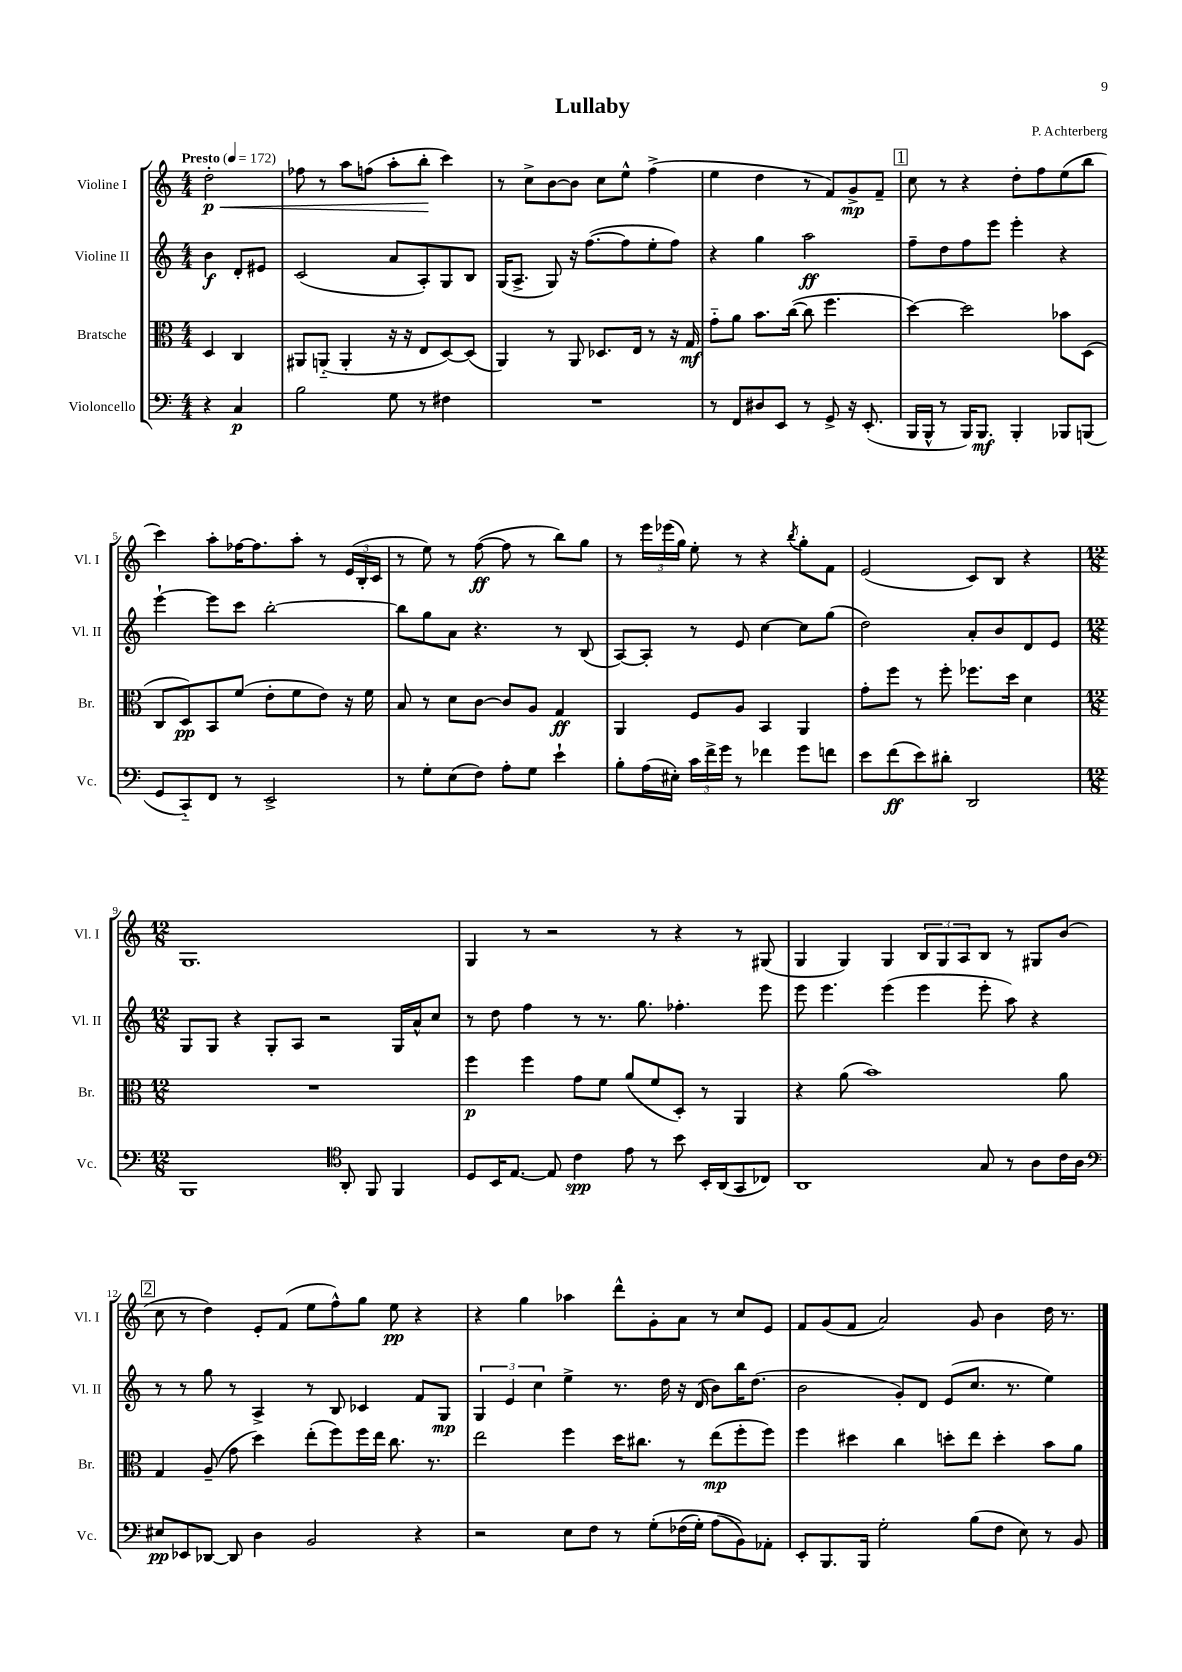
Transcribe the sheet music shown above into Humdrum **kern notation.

**kern	**kern	**kern	**kern
*staff4	*staff3	*staff2	*staff1
*clefF4	*clefC3	*clefG2	*clefG2
*k[]	*k[]	*k[]	*k[]
*M4/4	*M4/4	*M4/4	*M4/4
*MM172	*MM172	*MM172	*MM172
4r	4D	4b	2dd'
4C	4C	8d'	.
.	.	8e#	.
=	=	=	=
2B	8AA#	(2c	8ff-
.	(8AA'~	.	8r
.	4AA'	.	8aa
.	.	.	(8ff
8G	16r	8a	8aa'
.	16r	.	.
8r	8E	8A')	8bb'
4F#	[8D)	8G	4ccc)
.	(8D]	8B	.
=	=	=	=
1r	4AA)	(16G	8r
.	.	8.A^	.
.	.	.	8cc^
.	8r	8G)	[8b
.	8AA	16r	8b]
.	.	([8.ff	.
.	8.D-	.	8cc
.	.	8ff]	8ee^^
.	16E	.	.
.	8r	8ee'	(4ff^
.	16r	8ff)	.
.	16G	.	.
=	=	=	=
8r	8g'~	4r	4ee
8FF	8a	.	.
8D#	8.b	4gg	4dd
8EE	.	.	.
.	([16cc	.	.
8r	8cc]	2aa	8r
8GG^	4.ff	.	8f)
16r	.	.	8g^
(8.EE'	.	.	.
.	.	.	8f~
=	=	=	=
16BBB	[4dd)	8ff~	8cc
16BBB^^	.	.	.
8r	.	8dd	8r
16BBB)	2dd]	8ff	4r
8.BBB	.	.	.
.	.	8eee	.
4BBB'	.	4eee'	8dd'
.	.	.	8ff
8BBB-	8b-	4r	(8ee
(8BBB	(8D	.	8bb
=	=	=	=
8GG	8C	[4eee`	4ccc)
8CC'~)	8D)	.	.
8FF	8BB	8eee]	8aa'
8r	(8f	8ccc	[16ff-
.	.	.	8.ff-]
2EE^	8e'	[2bb'	.
.	8f	.	8aa'
.	8e)	.	8r
.	16r	.	(24e
.	.	.	24B'
.	16f	.	.
.	.	.	24c
=	=	=	=
8r	8B	8bb]	8r
8G'	8r	8gg	8ee)
(8E	8d	8a	8r
8F)	[8c	4.r	([8ff
8A'	8c]	.	8ff]
8G	8A	.	8r
4e`	4G	8r	8bb)
.	.	(8B	8gg
=	=	=	=
8B'	4AA	[8A)	8r
(16A	.	8A']	24eee
.	.	.	(24eee-
16E#')	.	.	.
.	.	.	24gg)
24c	8F	8r	8ee'
24f^	.	.	.
24g	.	.	.
8r	8A	8e	8r
4f-	4BB	[4cc	4r
.	.	.	8qbb
8g	4AA	8cc]	8gg'
8f	.	(8gg	8f
=	=	=	=
8e	8g'	2dd)	(2e
(8f	8ff	.	.
8e)	8r	.	.
8d#'	8ff'	.	.
2DD	8.ff-	8a'	8c)
.	.	8b	8B
.	16dd	.	.
.	4d	8d	4r
.	.	8e	.
=	=	=	=
*M12/8	*M12/8	*M12/8	*M12/8
1BBB	1.r	8G	1.G
.	.	8G	.
.	.	4r	.
.	.	8G'	.
.	.	8A	.
.	.	2r	.
*clefC4	*	*	*
8AA'	.	.	.
8FF	.	.	.
4FF	.	16G	.
.	.	16a^^	.
.	.	8cc	.
=	=	=	=
8D	4ff	8r	4G
16BB	.	8dd	.
[8.E	.	.	.
.	4ff	4ff	8r
8E]	.	.	2r
4c	8g	8r	.
.	8f	8.r	.
8e	(8a	.	.
.	.	8.gg	.
8r	8f	.	8r
8b	8D')	4.ff-'	4r
16BB'	8r	.	.
(16AA	.	.	.
8GG	4AA	.	8r
8C-)	.	8eee	(8G#
=	=	=	=
1AA	4r	8eee	4G
.	.	4.eee	.
.	(8a	.	4G)
.	1b)	.	.
.	.	(4eee	4G
.	.	4eee	12B
.	.	.	12G
.	.	.	12A
8G	.	8eee'	8B
8r	.	8aa)	8r
8A	.	4r	8G#
16c	8a	.	(8b
16A	.	.	.
=	=	=	=
*clefF4	*	*	*
8E#	4G	8r	8cc
8EE-	.	8r	8r
[8DD-	(8A~	8gg	4dd)
8DD-]	8g	8r	.
4D	4dd)	4A^	8e'
.	.	.	(8f
2BB	(8ee'	8r	8ee
.	8ff)	8B	8ff^^)
.	16ff	4c-	8gg
.	16ee	.	.
.	8.cc	.	8ee
4r	.	8f	4r
.	8.r	.	.
.	.	8G	.
=	=	=	=
2r	2ee	6G	4r
.	.	6e	.
.	.	.	4gg
.	.	6cc	.
8E	4ff	4ee^	4aa-
8F	.	.	.
8r	16dd	8.r	8ddd^^
.	8.cc#	.	.
&(8G'	.	.	8g'
.	.	16dd	.
(16F-	8r	16r	8a
16G')	.	(16d	.
(8A	(8ee	8b)	8r
8BB)&)	8ff'	16bb	8cc
.	.	(8.dd	.
8AA-'	8ff)	.	8e
=	=	=	=
8EE'	4ff	2b	8f
8.BBB	.	.	(8g
.	4dd#	.	8f
16BBB	.	.	.
2G'	.	.	2a)
.	4cc	8g')	.
.	.	8d	.
.	8dd'	(8e	.
(8B	8ee	8.cc	8g
8F	4dd'	.	4b
.	.	8.r	.
8E)	.	.	.
8r	8b	4ee)	16dd
.	.	.	8.r
8BB	8a	.	.
==	==	==	==
*-	*-	*-	*-
